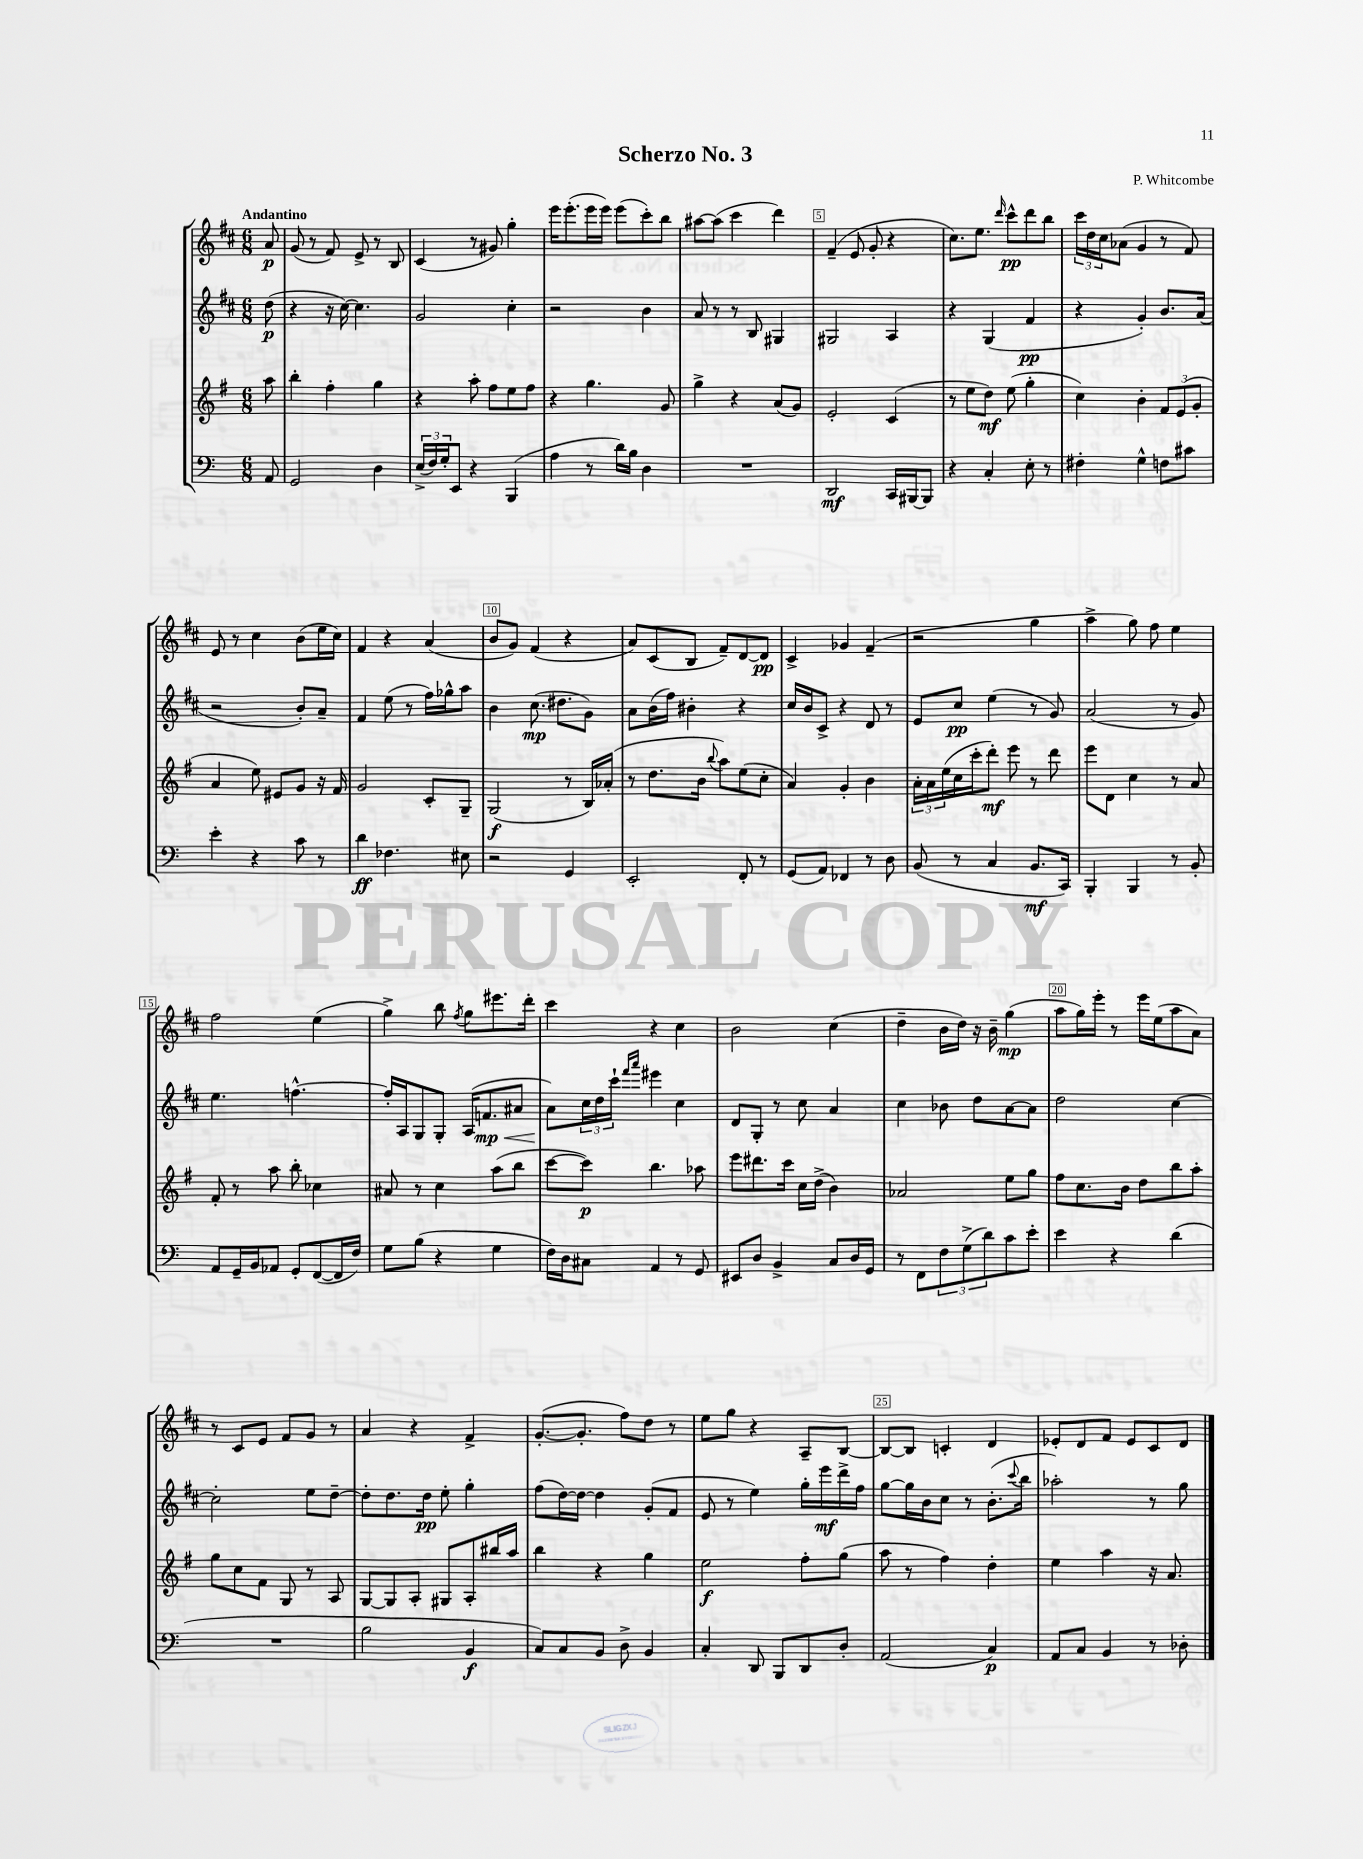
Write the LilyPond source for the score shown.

\header { title = "Scherzo No. 3" composer = "P. Whitcombe" }
<<
\new StaffGroup <<
\new Staff = "s0" {
    \clef treble \key d \major \numericTimeSignature \time 6/8 \partial 8 \tempo "Andantino"
    a'8\p |
    g'8( r8 fis'8) e'8-> r8 b8 |
    cis'4( r8 gis'8) g''4-. |
    e'''16 e'''8.-.( e'''16 e'''16) e'''8( cis'''8-.) b''8 |
    ais''8~ ais''8( cis'''4 d'''4) |
    fis'4--( e'8 g'8-. r4 |
    cis''8.) e''8. \grace { d'''16 } cis'''8-^\pp d'''8 b''8 |
    \tuplet 3/2 { cis'''16 d''16 cis''16 } aes'8( g'4 r8 fis'8) |
    e'8 r8 cis''4 b'8( e''16 cis''16) |
    fis'4 r4 a'4( |
    b'8 g'8) fis'4( r4 |
    a'8) cis'8( b8 fis'8--) d'8~ d'8\pp |
    cis'4-> ges'4 fis'4--( |
    r2 g''4 |
    a''4-> g''8) fis''8 e''4 |
    fis''2 e''4( |
    g''4->) b''8 \acciaccatura { fis''8 } g''8 eis'''8. d'''16-. |
    cis'''4 r4 cis''4 |
    b'2 cis''4( |
    d''4-- b'16 d''16) r16 b'16-- g''4\mp( |
    a''8 g''16) e'''16-. r8 e'''16 e''16( a''8 a'8) |
    r8 cis'8 e'8 fis'8 g'8 r8 |
    a'4 r4 fis'4-> |
    g'8.~-.( g'8.-. fis''8) d''8 r8 |
    e''8 g''8 r4 a8-- b8~ |
    b8~ b8 c'4-. d'4 |
    ees'8-. d'8 fis'8 ees'8 cis'8 d'8 \bar "|." |
}
\new Staff = "s1" {
    \clef treble \key d \major \numericTimeSignature \time 6/8 \partial 8
    d''8\p( |
    r4 r16 cis''16~) cis''4. |
    g'2 cis''4-. |
    r2 b'4 |
    a'8 r8 r8 b8 gis4 |
    gis2 a4 |
    r4 g4( fis'4\pp |
    r4 g'4-.) b'8. a'16( |
    r2 b'8-.) a'8-- |
    fis'4 e''8( r8 fis''16) ges''16-^ a''8 |
    b'4 cis''8.\mp( dis''8. g'8) |
    a'8 b'16( fis''16) bis'4-. r4 |
    cis''16 b'16 cis'8-> r4 d'8 r8 |
    e'8 cis''8\pp e''4( r8 g'8) |
    a'2( r8 g'8) |
    e''4. f''4.~-^ |
    f''16-. a16 g8 g8-. a16( f'8.\mp\< ais'8 |
    a'8\!) \tuplet 3/2 { cis''16 d''16 cis'''16-! } \grace { fis'''16 a'''16 } eis'''4 cis''4 |
    d'8 g8-. r8 cis''8 a'4 |
    cis''4 bes'8 d''8 a'8~ a'8 |
    d''2 cis''4~ |
    cis''2-. e''8 d''8~-- |
    d''8-. d''8. d''16\pp e''8-. g''4-. |
    fis''8( d''16~) d''16~ d''4 g'8-.( fis'8 |
    e'8 r8 e''4) g''16-. e'''16\mf d'''16-> fis''16 |
    g''8~ g''16 b'16 cis''8 r8 b'8.-.( \appoggiatura { cis'''8 } b''16 |
    aes''2-.) r8 g''8 \bar "|." |
}
\new Staff = "s2" {
    \clef treble \key g \major \numericTimeSignature \time 6/8 \partial 8
    a''8 |
    b''4-. fis''4-. g''4 |
    r4 a''8-. fis''8 e''8 fis''8 |
    r4 g''4. g'8 |
    g''4-> r4 a'8( g'8) |
    e'2-. c'4( |
    r8 e''8 d''8\mf) e''8( g''4-. |
    c''4) b'4-. \tuplet 3/2 { fis'8 e'8( g'8-. } |
    a'4 e''8) eis'8 g'8 r16 fis'16 |
    g'2 c'8-. g8-- |
    g2\f( r8 b16) aes'16-.( |
    r8 d''8. b'16 \appoggiatura { b''8 } a''8) e''8( c''8-. |
    a'4) g'4-. b'4 |
    \tuplet 3/2 { a'16-. a'16 e''16( } c''16 c'''16-. d'''8-.\mf) e'''8 r8 d'''8 |
    e'''8 d'8 c''4 r8 a'8 |
    fis'8-. r8 a''8 b''8-. ces''4 |
    ais'8 r8 c''4 a''8( b''8 |
    c'''8~ c'''8\p) b''4. aes''8 |
    e'''8 dis'''8. c'''16 c''16 d''16->( b'4) |
    aes'2 e''8 g''8 |
    fis''8 c''8. b'16 d''8 b''8 a''8-. |
    g''8 c''8 fis'8 g8 r8 a8 |
    g8~ g8 a8-. gis8 a8-. bis''16 a''16 |
    b''4 r4 g''4 |
    e''2\f fis''8-. g''8( |
    a''8 r8 fis''4) d''4-. |
    e''4 a''4 r16 a'8. \bar "|." |
}
\new Staff = "s3" {
    \clef bass \key c \major \numericTimeSignature \time 6/8 \partial 8
    a,8 |
    g,2 d4 |
    \tuplet 3/2 { e16->( f16) g16-. } e,8 r4 b,,4( |
    a4 r8 d'16) b16 d4 |
    R2. |
    d,2\mf c,16 bis,,16~ bis,,8 |
    r4 c4-. e8-. r8 |
    fis4-. g4-^ f8 cis'8 |
    e'4-. r4 c'8 r8 |
    d'4\ff fes4. eis8 |
    r2 g,4 |
    e,2-. f,8-. r8 |
    g,8( a,8) fes,4 r8 d8 |
    b,8( r8 c4 b,8.\mf c,16) |
    b,,4-. b,,4 r8 b,8-. |
    a,8 g,16-- b,16 aes,8 g,8-. f,8~( f,16 f16) |
    g8 b8( r4 g4 |
    f16) d16 cis8 a,4 r8 g,8 |
    eis,8 d8 b,4-> c8 d16 g,16 |
    r8 f,8 \tuplet 3/2 { f8 g8->( d'8) } c'8 e'8-. |
    e'4 r4 d'4( |
    R2. |
    b2 b,4\f |
    c8) c8 b,8 d8-> b,4 |
    c4-. d,8 b,,8 d,8 d8-. |
    a,2( c4\p) |
    a,8 c8 b,4 r8 des8-. \bar "|." |
}
>>
>>
\layout { \context { \Score \override BarNumber.break-visibility = ##(#f #t #t) barNumberVisibility = #(every-nth-bar-number-visible 5) \override BarNumber.stencil = #(make-stencil-boxer 0.1 0.3 ly:text-interface::print) } }
